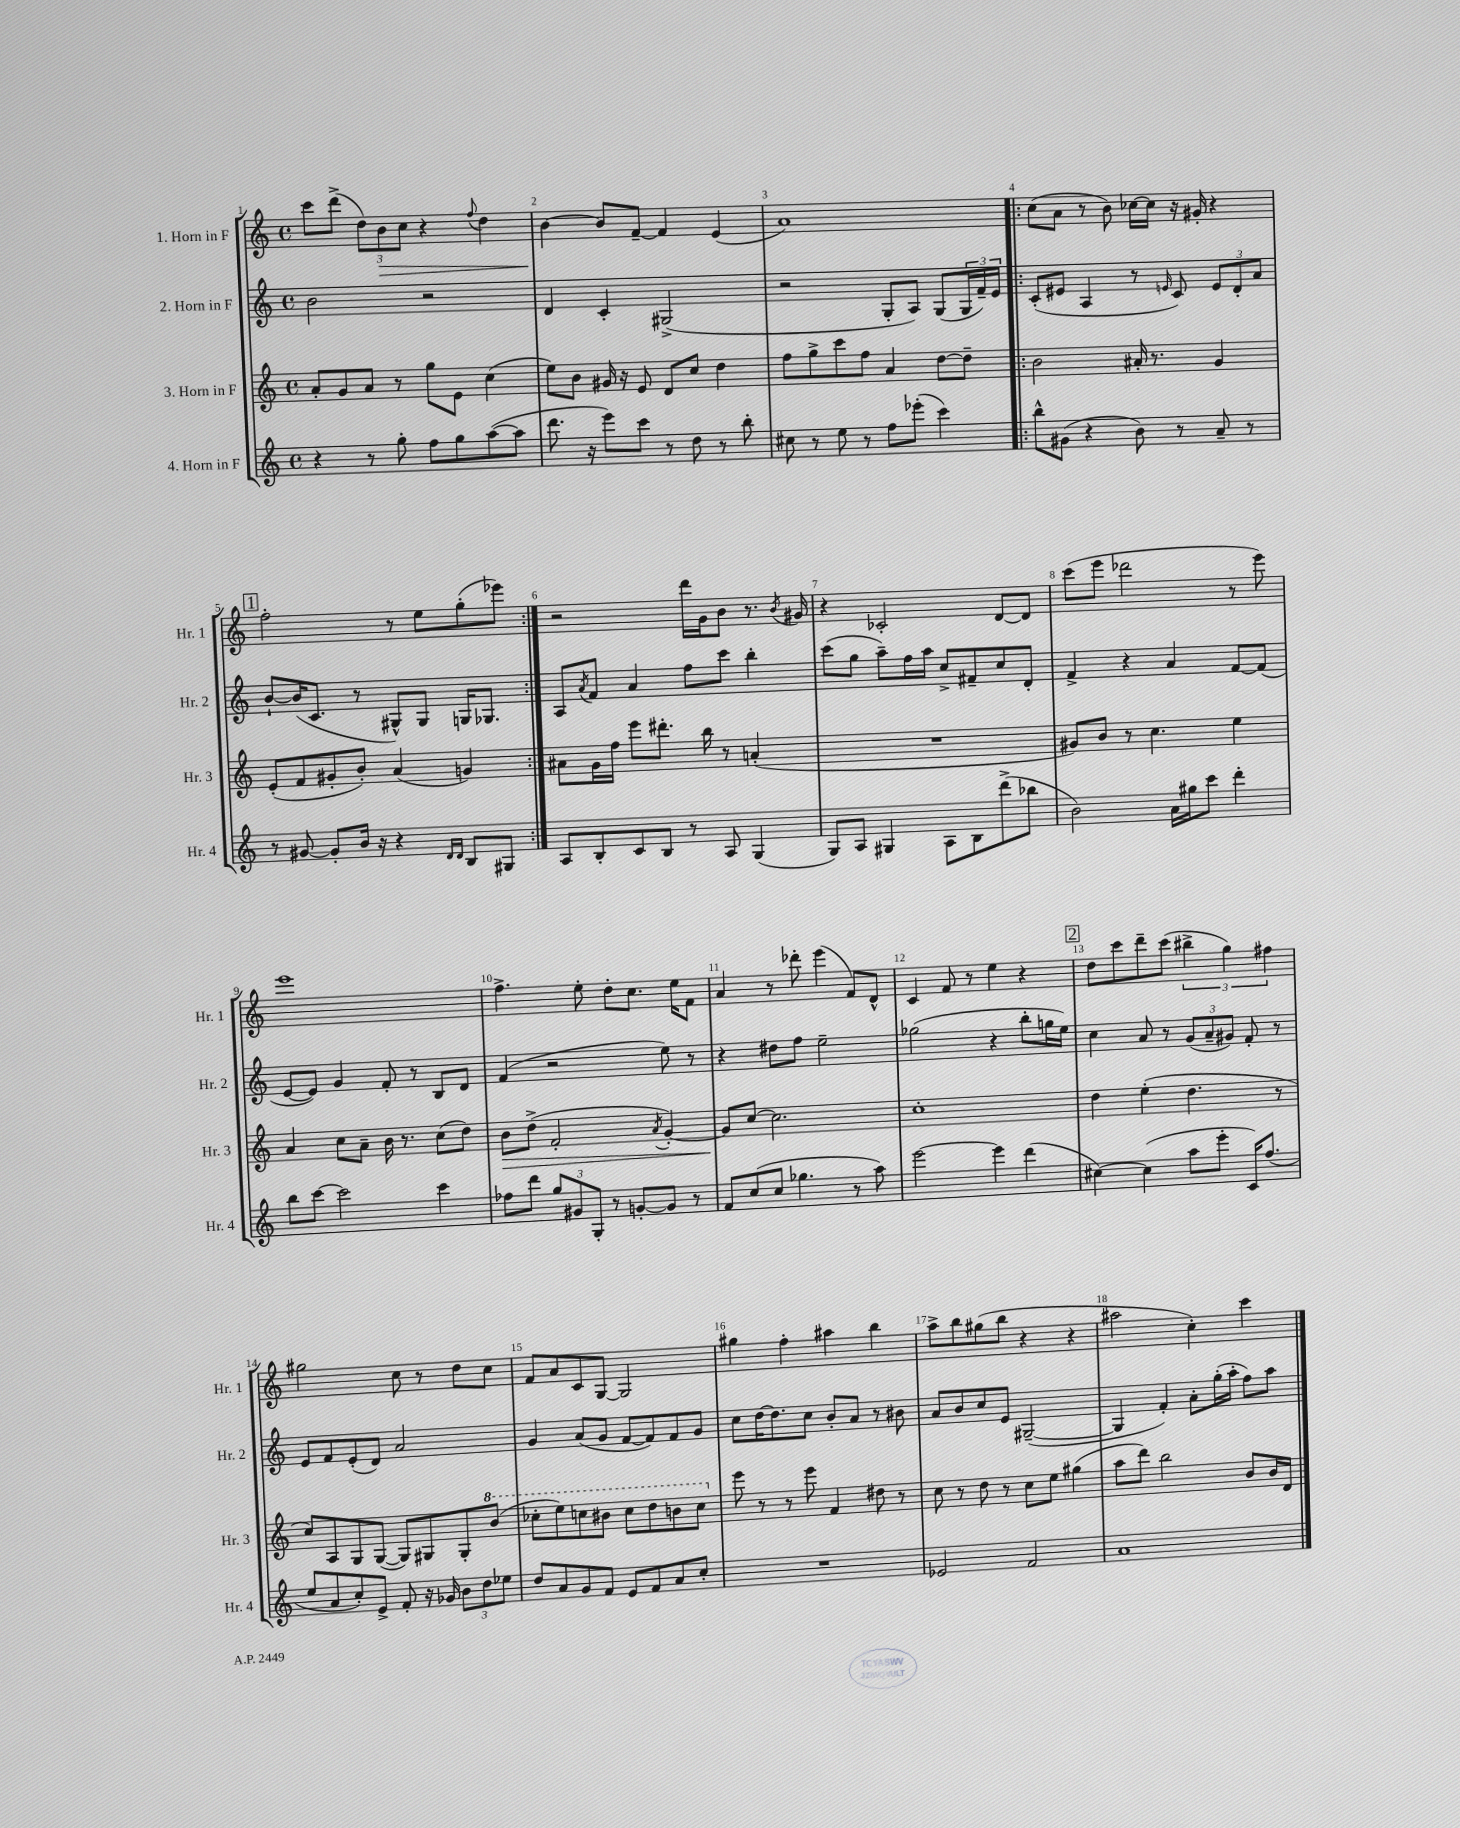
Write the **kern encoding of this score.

**kern	**kern	**dynam	**kern	**kern	**dynam
*part4	*part3	*part3	*part2	*part1	*part1
*staff4	*staff3	*staff3	*staff2	*staff1	*staff1
*I"4. Horn in F	*I"3. Horn in F	*	*I"2. Horn in F	*I"1. Horn in F	*
*I'Hr. 4	*I'Hr. 3	*	*I'Hr. 2	*I'Hr. 1	*
*clefG2	*clefG2	*	*clefG2	*clefG2	*
*k[]	*k[]	*	*k[]	*k[]	*
*M4/4	*M4/4	*	*M4/4	*M4/4	*
*met(c)	*met(c)	*	*met(c)	*met(c)	*
=1	=1	=1	=1	=1	=1
4r	8a'/L	.	2b\	8ccc\L	.
.	8g/	.	.	(8ddd^\J	.
8r	8a/J	.	.	12dd\L)	.
!	!	!	!	!	!LO:HP:b
.	.	.	.	12b\	>
8gg'\	8r	.	.	.	.
.	.	.	.	12cc\J	.
8ff\L	8gg\L	.	2r	4r	.
8gg\	8e\J	.	.	.	.
.	.	.	.	8qqff/	.
([8aa\	(4cc\	.	.	4dd\	.
8aa\J]	.	.	.	.	.
=2	=2	=2	=2	=2	=2
8.ddd\	8ee\L)	.	4d/	[4b\	.
.	8b\J	.	.	.	.
16r	.	.	.	.	.
8eee\L)	16g#X/	.	4c'/	8b/L]	]
.	16r	.	.	.	.
8ccc\J	8e/	.	.	[8f~/J	.
8r	8d/L	.	(2G#X^/	4f/]	.
8dd\	8cc/J	.	.	.	.
8r	4dd\	.	.	(4e/	.
8bb'\	.	.	.	.	.
=3	=3	=3	=3	=3	=3
8cc#X\	8ff\L	.	2r	1a)	.
8r	8gg^\	.	.	.	.
8ee\	8ccc\	.	.	.	.
8r	8ff\J	.	.	.	.
8ff\L	4a/	.	8G'/L	.	.
(8eee-X'\J	.	.	8A/J)	.	.
4ccc\)	[8dd\L	.	(8G/L	.	.
.	8dd~\J]	.	24G/L	.	.
.	.	.	24f~/)	.	.
.	.	.	24e/JJ	.	.
=4!|:	=4!|:	=4!|:	=4!|:	=4!|:	=4!|:
8bb^^\L	2b\	.	(8c'/L	(8cc\L	.
(8g#X\J	.	.	8e#X/J	8a\J	.
4r	.	.	4A/	8r	.
.	.	.	.	8b\)	.
8b\)	16a#X'/	.	8r	[16cc-X\LL	.
.	8.r	.	.	16cc-\JJ]	.
.	.	.	16qqen/	.	.
8r	.	.	8c/)	16r	.
.	.	.	.	16g#X'/	.
8a~/	4g/	.	12e/L	4r	.
.	.	.	12d'/	.	.
8r	.	.	.	.	.
.	.	.	12a/J	.	.
!!LO:LB:g=z
!!LO:REH:place=s1:t=1
=5	=5	=5	=5	=5	=5
8r	(8e'/L	.	[8b`/L	2ff'\	.
[8g#X/	8f/	.	(16b/K]	.	.
.	.	.	8.c/J	.	.
8g#'/L]	8g#X'/	.	.	.	.
16b/Jk	8b'/J)	.	8r	.	.
16r	.	.	.	.	.
4r	(4a/	.	8G#X^^/L)	8r	.
.	.	.	8G#/J	8ee\L	.
16qqd/LL	.	.	.	.	.
16qqd/JJ	.	.	.	.	.
8B/L	4gn/)	.	16Gn/KL	(8gg'\	.
.	.	.	8.G-X/J	.	.
8G#X/J	.	.	.	8eee-X\J)	.
=6:|!	=6:|!	=6:|!	=6:|!	=6:|!	=6:|!
8A/L	8a#X\L	.	8A/L	2r	.
.	.	.	8qa/	.	.
8B'/	16g\L	.	8f/J	.	.
.	16ff\JJ	.	.	.	.
8c/	8eee\L	.	4a/	.	.
8B/J	8.ddd#X'\J	.	.	.	.
8r	.	.	8ff\L	16ddd\LL	.
.	16bb\	.	.	16g\J	.
8A/	8r	.	8ccc\J	8b\J	.
(4G/	(4an'/	.	4bb'\	8.r	.
.	.	.	.	8qb/	.
.	.	.	.	16g#X/	.
=7	=7	=7	=7	=7	=7
8G/L)	1r	.	(8ccc\L	4r	.
8A/J	.	.	8gg\J	.	.
4G#X/	.	.	8aa~\L)	2c-X'/	.
.	.	.	16ff\L	.	.
.	.	.	16aa\JJ	.	.
8A\L	.	.	8cc^/L	.	.
8B\	.	.	8f#X~/	.	.
(8ddd^\	.	.	8cc/	[8d/L	.
8bb-X\J	.	.	8d'/J	8d/J]	.
=8	=8	=8	=8	=8	=8
2b\)	8g#X/L)	.	4f^/	(8ccc\L	.
.	8b/J	.	.	8eee\J	.
.	8r	.	4r	2ddd-X\	.
.	4.cc\	.	.	.	.
16a\LL	.	.	4a/	.	.
16gg#X\J	.	.	.	.	.
8ccc\J	.	.	.	.	.
4ddd'\	4ee\	.	[8f/L	8r	.
.	.	.	(8f/J]	8eee\)	.
!!LO:LB:g=z
=9	=9	=9	=9	=9	=9
8bb\L	4a/	.	[8e/L	1eee	.
[8ccc\J	.	.	8e/J])	.	.
2ccc\]	8cc\L	.	4g/	.	.
.	8a~\J	.	.	.	.
.	16b\	.	8f'/	.	.
.	8.r	.	.	.	.
.	.	.	8r	.	.
4ccc\	(8cc\L	.	8B/L	.	.
.	8dd\J)	.	8d/J	.	.
=10	=10	=10	=10	=10	=10
!	!	!LO:HP:b	!	!	!
8ff-X\L	8b\L	>	(4f/	4.ff^\	.
8ddd\J	(8dd^\J	.	.	.	.
12gg/L	2f'/	.	2r	.	.
12g#X/	.	.	.	.	.
.	.	.	.	8ee'\	.
12G'/J	.	.	.	.	.
8r	.	.	.	8dd'\L	.
[8gn'/L	.	.	.	8.cc\J	.
.	8qa/	.	.	.	.
8g/J]	[4g'/)	.	8ee\)	.	.
.	.	.	.	16ee\KL	.
8r	.	.	8r	8f\J	.
=11	=11	=11	=11	=11	=11
8f/L	8g/L]	.	4r	4a/	.
(8cc/	[8cc/J	]	.	.	.
8cc/J	2.cc\]	.	8dd#X\L	8r	.
4.gg-X\	.	.	8ff\J	8ddd-X'\	.
.	.	.	2ee~\	(4eee\	.
8r	.	.	.	8f/L)	.
8aa\)	.	.	.	8d^^/J	.
=12	=12	=12	=12	=12	=12
[2eee\	1cc'	.	(2gg-X\	4c/	.
.	.	.	.	8f/	.
.	.	.	.	8r	.
4eee\]	.	.	4r	4ee\	.
(4ddd\	.	.	8bb'\L	4r	.
.	.	.	16ggn\L	.	.
.	.	.	16ee\JJ)	.	.
!!LO:REH:place=s1:t=2
=13	=13	=13	=13	=13	=13
[4cc#X\)	4dd\	.	4cc\	8dd\L	.
.	.	.	.	8ccc\	.
(4cc#\]	(4ee'\	.	8a/	8ddd~\	.
.	.	.	8r	(8ccc\J	.
8aa\L	4.dd\	.	(12g/L	6bb#X^\	.
.	.	.	12a~/	.	.
8eee'\J	.	.	.	.	.
.	.	.	12g#X/J)	6gg\)	.
16c/KL)	.	.	8f'/	.	.
(8.ff/J	.	.	.	.	.
.	.	.	.	6ff#X\	.
.	8r	.	8r	.	.
!!LO:LB:g=z
=14	=14	=14	=14	=14	=14
8ee/L	8cc/L)	.	8e/L	2gg#X\	.
8a/	8A/	.	8f/	.	.
8cc'/)	8G/	.	(8e'/	.	.
8e^/J	([8G/J	.	8d/J)	.	.
8f'/	8G/L])	.	2a/	8cc\	.
16r	8G#X/	.	.	8r	.
16g-X/	.	.	.	.	.
12b\L	8G#'/	.	.	8dd\L	.
12dd\	.	.	.	.	.
*	*8va	*	*	*	*
.	(8bb/J	.	.	8cc\J	.
12ee-X\J	.	.	.	.	.
=15	=15	=15	=15	=15	=15
8dd/L	8ccc-X'\L	.	4g/	8f/L	.
8a/	8eee\)	.	.	8a/	.
8g/	8cccn\	.	(8a/L	8c/	.
8f/J	8bb#X\J	.	8g/J	[8G/J	.
8e/L	8ccc\L	.	[8f/L	2G/]	.
8f/	8ddd\	.	8f/])	.	.
8a/	8bbn\	.	8f/	.	.
8cc'/J	8ccc\J	.	8g/J	.	.
=16	=16	=16	=16	=16	=16
*	*X8va	*	*	*	*
1r	8eee\	.	8cc\L	4gg#X\	.
.	8r	.	[16dd\K	.	.
.	.	.	8.dd\]	.	.
.	8r	.	.	4ff'\	.
.	8eee\	.	8cc\J	.	.
.	4f/	.	8b'/L	4aa#X\	.
.	.	.	8a/J	.	.
.	8dd#X\	.	8r	4bb\	.
.	8r	.	8b#X\	.	.
=17	=17	=17	=17	=17	=17
2e-X/	8cc\	.	8a/L	8aa^\L	.
.	8r	.	8b/	8bb\	.
.	8dd\	.	8cc/	(8gg#X\	.
.	8r	.	8e/J	8bb\J	.
2f/	8cc\L	.	([2G#X~/	4r	.
.	8ee\J	.	.	.	.
.	(4gg#X\	.	.	4r	.
=18	=18	=18	=18	=18	=18
1a	8aa\L	.	4G#/]	2aa#X\	.
.	8ddd\J)	.	.	.	.
.	2bb\	.	4f'/)	.	.
.	.	.	8a'\L	4cc'\)	.
.	.	.	(16gg'\L	.	.
.	.	.	16aa'\JJ	.	.
.	8b/L	.	8ff\L)	4ccc\	.
.	16b/L	.	8aa\J	.	.
.	16d/JJ	.	.	.	.
==	==	==	==	==	==
*-	*-	*-	*-	*-	*-
